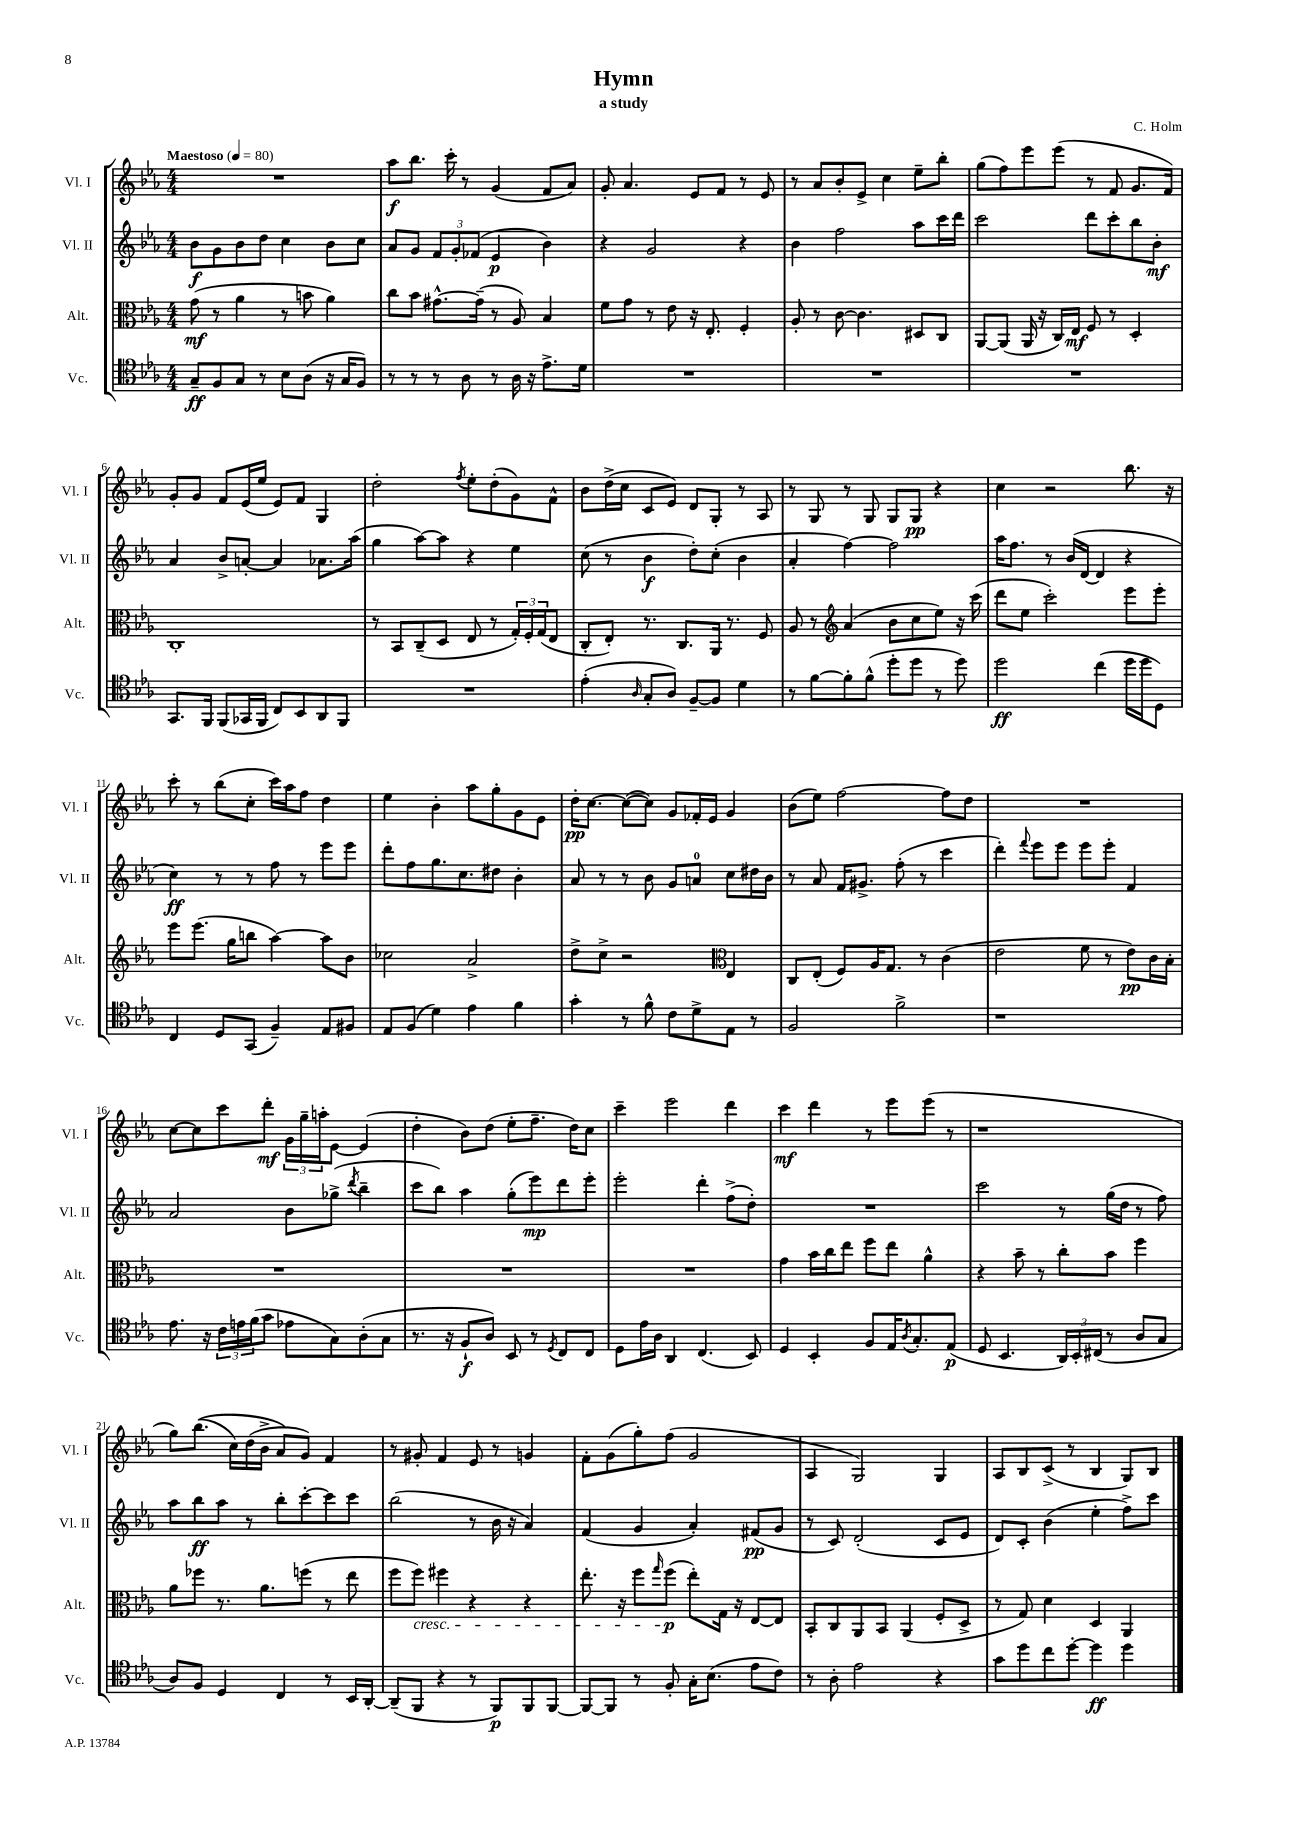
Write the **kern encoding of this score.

**kern	**kern	**kern	**kern
*staff4	*staff3	*staff2	*staff1
*clefC4	*clefC3	*clefG2	*clefG2
*k[b-e-a-]	*k[b-e-a-]	*k[b-e-a-]	*k[b-e-a-]
*M4/4	*M4/4	*M4/4	*M4/4
*MM80	*MM80	*MM80	*MM80
8G~	(8g	8b-	1r
8F	8r	8g	.
8G	4a-	8b-	.
8r	.	8dd	.
8B-	8r	4cc	.
(8A-	8b	.	.
16r	4a-)	8b-	.
16G	.	.	.
8F)	.	8cc	.
=	=	=	=
8r	8cc	8a-	8aa-
8r	8b-	8g	8.bb-
8r	[8.g#^^	12f	.
.	.	.	16ccc'
.	.	12g'	.
8A-	.	.	8r
.	.	(12f-	.
.	(16g#~]	.	.
8r	8r	4e-	(4g
16A-	8A-)	.	.
16r	.	.	.
8.e-^	4B-	4b-)	8f
.	.	.	8a-)
16d	.	.	.
=	=	=	=
1r	8f	4r	8g'
.	8g	.	4.a-
.	8r	2g	.
.	8e-	.	.
.	16r	.	8e-
.	8.E-'	.	.
.	.	.	8f
.	4F'	4r	8r
.	.	.	8e-
=	=	=	=
1r	8A-'	4b-	8r
.	8r	.	8a-
.	[8c	2ff	8b-'
.	4.c]	.	8e-^
.	.	.	4cc
.	8D#	8aa-	8ee-~
.	8C	16ccc	8bb-'
.	.	16ddd	.
=	=	=	=
1r	[8AA-	2ccc	(8gg
.	(8AA-]	.	8ff)
.	16AA-	.	8eee-
.	16r	.	.
.	16C)	.	(8eee-
.	16E-	.	.
.	8F	8ddd	8r
.	8r	8ccc'	8f
.	4D'	8bb-	8.g
.	.	8b-'	.
.	.	.	16f)
=	=	=	=
8.GG	1C'	4a-	8g'
.	.	.	8g
16FF	.	.	.
(8FF	.	8b-^	8f
16GG-	.	[8a'	(16e-
16FF	.	.	16ee-
8C)	.	4a]	8e-)
8BB-	.	.	8f
8AA-	.	8.a-	4G
8FF	.	.	.
.	.	(16aa-	.
=	=	=	=
1r	8r	4gg	2dd'
.	8BB-	.	.
.	(8C~	[8aa-)	.
.	8D	8aa-]	.
.	.	.	8qff
.	8E-	4r	8ee-'
.	8r	.	(8dd'
.	24G')	4ee-	8g)
.	24F'	.	.
.	(24G	.	.
.	8E-	.	8f^^
=	=	=	=
(4e-'	8C'	(8cc	8b-
.	8E-')	8r	(16dd^
.	.	.	16cc
16qqA-	.	.	.
8G'	8.r	4b-	8c
8A-)	.	.	8e-)
.	8.C	.	.
[8F~	.	8dd')	8d
8F]	16AA-	(8cc'	8G'
.	8.r	.	.
4d	.	4b-	8r
.	8F	.	8A-
=	=	=	=
8r	8A-	4a-'	8r
[8f	8r	.	8G
*	*clefG2	*	*
8f']	(4a-	[4ff)	8r
(8f^^	.	.	8G
8dd'	8b-	2ff]	8G
8dd	8cc	.	8G
8r	8ee-)	.	4r
8dd)	16r	.	.
.	(16ccc	.	.
=	=	=	=
2dd	8ddd	16aa-	4cc
.	.	8.ff	.
.	8ee-	.	.
.	2ccc')	8r	2r
.	.	(16b-	.
.	.	[16d	.
(4cc	.	4d]	.
16dd	8eee-	4r	8.bb-
16dd	.	.	.
8D)	8eee-'	.	.
.	.	.	16r
=	=	=	=
4C	8eee-	4cc)	8ccc'
.	(8.eee-	.	8r
8D	.	8r	(8bb-
.	16gg	.	.
(8GG	8bb	8r	8cc'
4F~)	[4aa-)	8ff	16ccc)
.	.	.	16aa-
.	.	8r	8ff
8E-	8aa-]	8eee-	4dd
8F#	8b-	8eee-	.
=	=	=	=
8E-	2cc-	8ddd'	4ee-
(8F	.	8ff	.
4d)	.	8.gg	4b-'
.	.	8.cc	.
4e-	2a-^	.	8aa-
.	.	8dd#	8gg'
4f	.	4b-'	8g
.	.	.	8e-
=	=	=	=
4g'	8dd^	8a-	16dd'
.	.	.	[8.cc
.	8cc^	8r	.
8r	2r	8r	(8cc_
8f^^	.	8b-	8cc])
8c	.	8g	8g
8d^	.	8a	16f-'
.	.	.	16e-
*	*clefC3	*	*
8E-	4E-	8cc	4g
8r	.	16dd#	.
.	.	16b-	.
=	=	=	=
2F	8C	8r	(8b-
.	(8E-'	8a-	8ee-)
.	8F)	16f	[2ff
.	.	8.g#^	.
.	16A-	.	.
.	8.G	.	.
2f^	.	(8ff'	.
.	8r	8r	.
.	(4c	4ccc	8ff]
.	.	.	8dd
=	=	=	=
1r	2e-	4ddd')	1r
.	.	8qqfff	.
.	.	8eee-	.
.	.	8eee-	.
.	8f	8eee-	.
.	8r	8eee-'	.
.	8e-)	4f	.
.	16c	.	.
.	16B-'	.	.
=	=	=	=
8.e-	1r	2a-	[8cc
.	.	.	8cc]
16r	.	.	.
24c	.	.	8ccc
24e	.	.	.
(24f	.	.	.
8g	.	.	8ddd'
8e-	.	8b-	24g
.	.	.	24gg~
.	.	.	24aa'
8G)	.	(8gg-^	[8e-
.	.	8qddd	.
(8A-'	.	4bb-~	(4e-]
8G	.	.	.
=	=	=	=
8.r	1r	8ccc	4dd'
.	.	8bb-)	.
16r	.	.	.
8F`	.	4aa-	8b-)
8A-)	.	.	(8dd
8BB-	.	(8gg'	8ee-'
8r	.	8eee-)	8.ff~
8qD	.	.	.
8C	.	8ddd	.
.	.	.	16dd)
8C	.	8eee-'	8cc
=	=	=	=
8D	1r	2eee-'	4ccc~
16e-	.	.	.
16A-	.	.	.
4AA-	.	.	2eee-
(4.C	.	4ddd'	.
.	.	(8ff^	4ddd
8BB-)	.	8dd')	.
=	=	=	=
4D	4g	1r	4ccc
4BB-'	16b-	.	4ddd
.	16cc	.	.
.	8ee-	.	.
8F	8ff	.	8r
16E-	8ee-	.	8eee-
8qA-	.	.	.
8.G'	.	.	.
.	4a-^^	.	(8eee-
(8E-	.	.	8r
=	=	=	=
8D	4r	2ccc	1r
4.BB-	.	.	.
.	8b-~	.	.
.	8r	.	.
24AA-)	8cc'	8r	.
24BB-'	.	.	.
(24C#	.	.	.
8r	8b-	(16gg	.
.	.	16dd	.
8A-	4ff	8r	.
8G	.	8ff)	.
=	=	=	=
8A-)	8a-	8aa-	8gg)
8F	8ff-	8bb-	&((8.bb-
4D	8.r	8aa-	.
.	.	.	16cc)
.	.	8r	(16dd
.	8.a-	.	16b-^
4C	.	8bb-'	8a-&)
.	(8ff	[8ccc'	8g)
8r	8r	8ccc]	4f
16BB-	8ee-	8ccc	.
[16AA-'	.	.	.
=	=	=	=
(8AA-~]	8ff	(2bb-	8r
8FF	8ff)	.	8g#'
4r	4ff#	.	4f
8r	4r	8r	8e-
8FF)	.	16b-	8r
.	.	16r	.
8FF	4r	4a-)	4g
[8FF	.	.	.
=	=	=	=
8FF_	8.ee-'	(4f	8f'
8FF]	.	.	(8g
.	16r	.	.
8r	8ff	4g	8gg')
.	16qqgg	.	.
8F'	(8ff	.	(8ff
16G'	8ee-')	4a-')	2g
(8.B-	.	.	.
.	16G	.	.
.	16r	.	.
8e-	[8E-	(8f#	.
8c)	8E-]	8g	.
=	=	=	=
8r	8BB-'	8r	4A-
8A-'	8C	8c)	.
2e-	8AA-	(2d'	2G)
.	8BB-	.	.
.	(4AA-	.	.
4r	8F'	8c	4G
.	8D^	8e-	.
=	=	=	=
8g	8r	8d)	8A-
8dd	8G)	8c'	8B-
8cc	4d	(4b-	(8c^
[8dd'	.	.	8r
4dd]	4D	4ee-'	4B-
4dd	4AA-	8ff^)	8G)
.	.	8ccc	8B-
==	==	==	==
*-	*-	*-	*-
